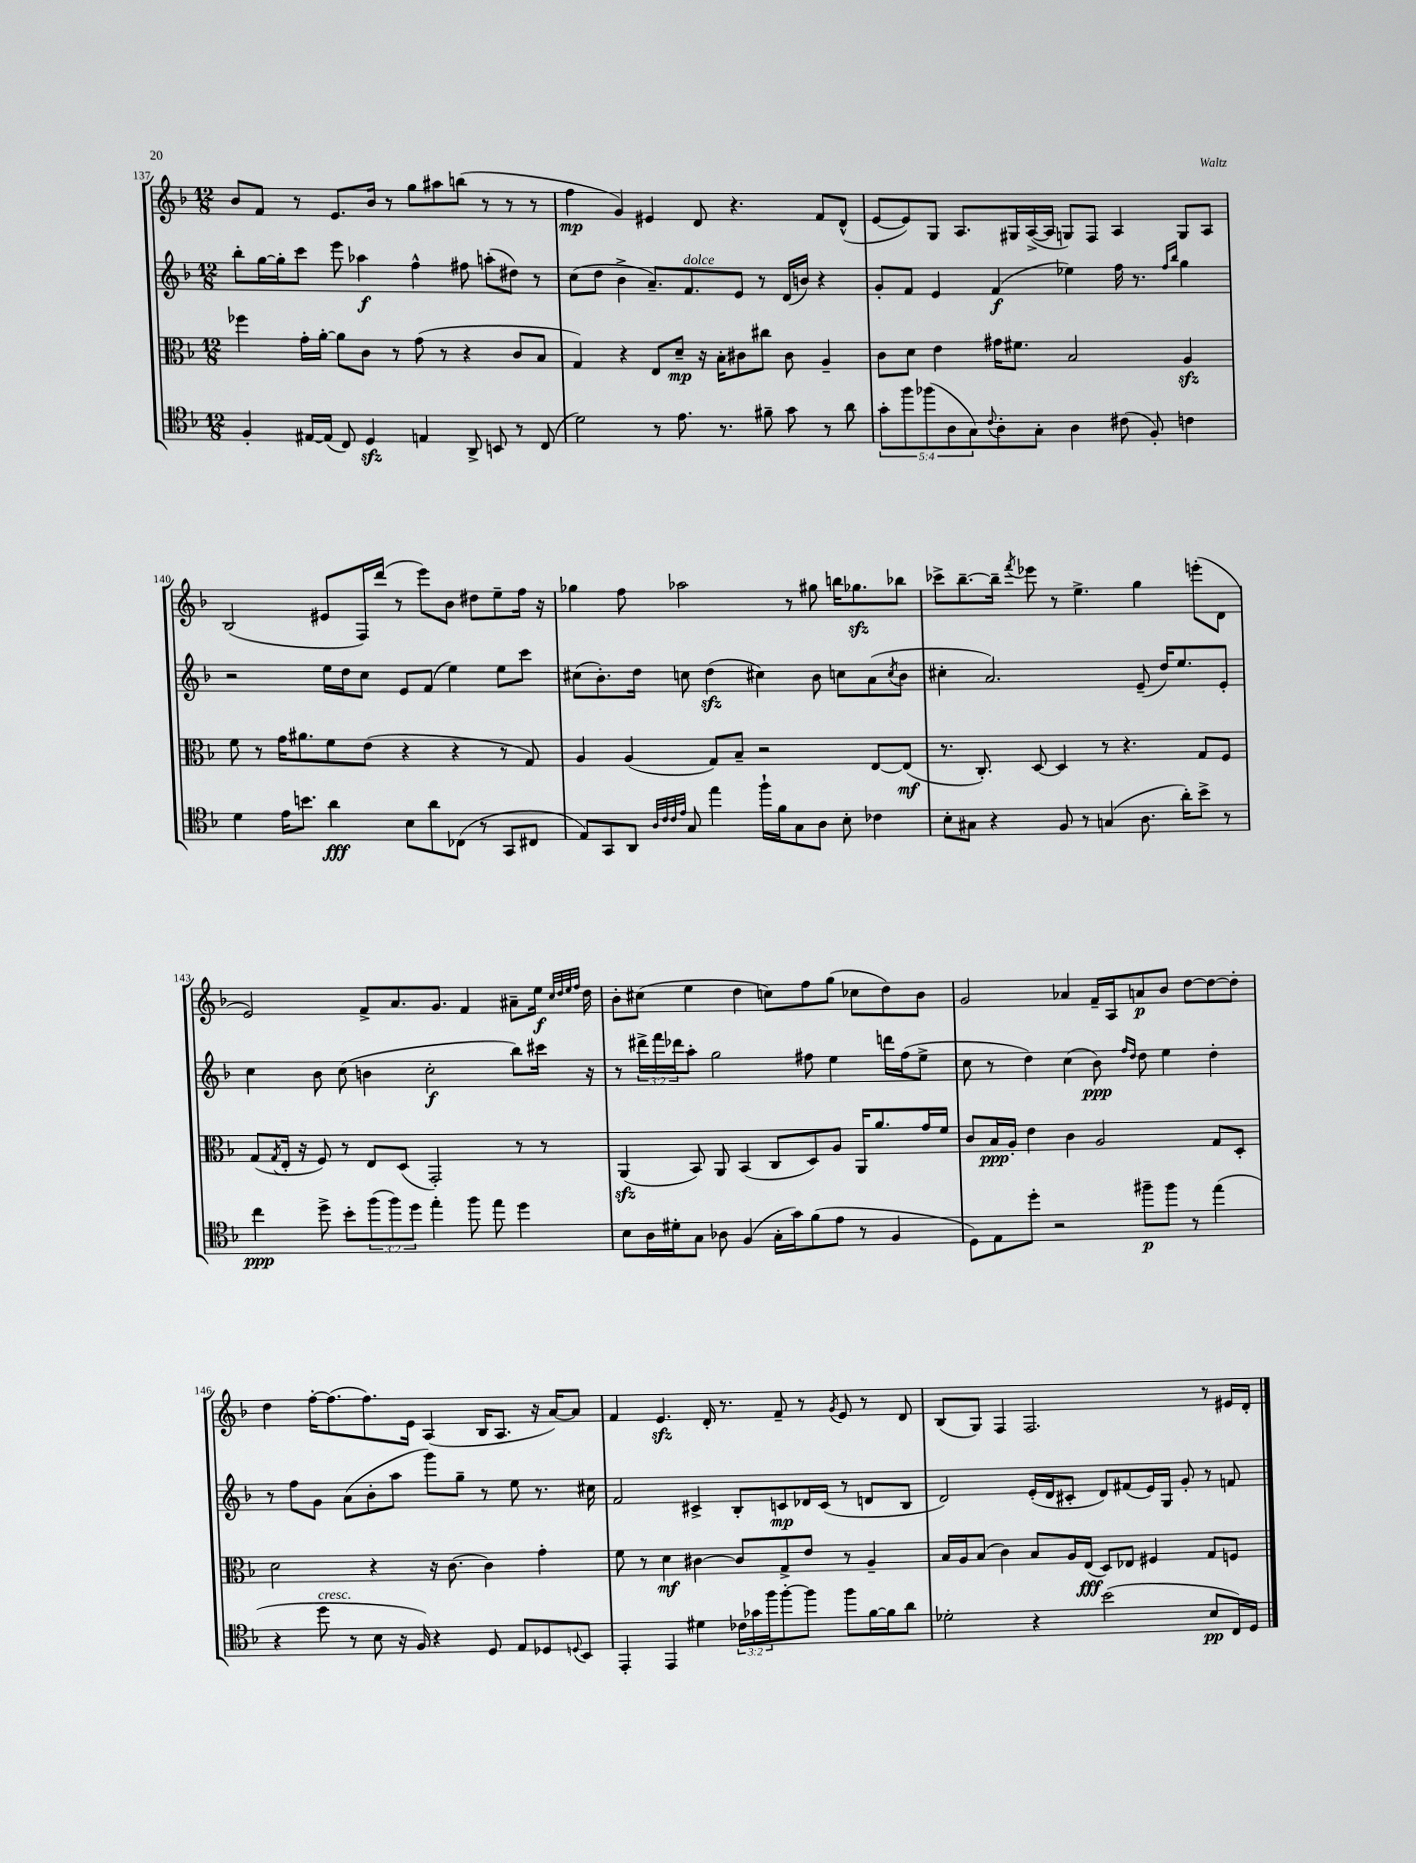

**kern	**kern	**kern	**kern
*staff4	*staff3	*staff2	*staff1
*clefC4	*clefC3	*clefG2	*clefG2
*k[b-]	*k[b-]	*k[b-]	*k[b-]
*M12/8	*M12/8	*M12/8	*M12/8
4F'	4ff-	8bb-'	8b-
.	.	[16gg	8f
.	.	16gg']	.
[16E#	16g'	8ccc	8r
(16E#]	[16a'	.	.
8C)	8a]	8eee	8.e
4D	8c	4aa-	.
.	.	.	16b-
.	8r	.	8r
4E	(8g	4ff^^	8gg
.	8r	.	8aa#
8AA^	4r	8ff#	(8bb
8BB	.	(8aa'	8r
8r	8c	8dd#)	8r
(8C	8B-	8r	8r
=	=	=	=
2d)	4G)	(8cc	4ff
.	.	8dd	.
.	4r	4b-^	4g)
8r	8E	8.a~)	4e#
8.e	8d~	.	.
.	.	8.f	.
.	16r	.	8d
8.r	16B-'	.	.
.	8c#	8e	4.r
8f#~	8cc#	8r	.
8g	8c#	(16d	.
.	.	16b)	.
8r	4A~	4r	8f
8a	.	.	(8d^^
=	=	=	=
10g'	8c	8g'	[8e
10ff	.	.	.
.	8d	8f	8e])
(10ff-	.	.	.
.	4e	4e	8G
10A	.	.	.
.	.	.	8.A
10G)	.	.	.
8qqc	.	.	.
8A'	16g#	(4f	.
.	8.f#	.	16G#
8G'	.	.	([16A^
.	.	.	16A]
4A	2B-	4ee-)	8G)
.	.	.	8F
(8c#	.	16ff	4A
.	.	8.r	.
8F')	.	.	.
.	.	16qqff	.
.	.	16qqbb-	.
4c	4A	4gg	8G
.	.	.	8A
=	=	=	=
4d	8f	2r	(2B-
.	8r	.	.
16e	16g	.	.
8.b	8.a#	.	.
4a	8f	16ee	8e#
.	.	16dd	.
.	(8e	8cc	16F)
.	.	.	(16ddd
8B-	4r	8e	8r
8a	.	(8f	8eee)
(8C-	4r	4ee)	8b-
8r	.	.	8dd#
8GG	8r	8ee	8ee~
8C#	8G)	8ccc	16ff
.	.	.	16r
=	=	=	=
8E)	4A	(8cc#	4gg-
8GG	.	8.b-')	.
8AA	(4A	.	8ff
.	.	16dd	.
32qqA	.	.	.
32qqc	.	.	.
32qqc	.	.	.
32qqe	.	.	.
8G	.	8cc	2aa-
4ee	8G)	(4dd	.
.	8B-~	.	.
16ff`	2r	4cc#)	.
16f	.	.	.
8G	.	.	8r
8A	.	8b-	8gg#
8B-'	.	8cc	16bb
.	.	.	8.gg-
4c-	[8E	(8a	.
.	.	8qcc	.
.	(8E]	8b-	8bb-
=	=	=	=
8B-'	8.r	4cc#'	8ccc-^
8G#	.	.	[8.bb-~
.	8.C')	.	.
4r	.	2.a)	.
.	.	.	16bb-~]
.	.	.	8qfff
.	[8D	.	8eee-
8F	4D]	.	8r
8r	.	.	4.ee^
(4G	8r	.	.
.	4.r	.	.
8.A	.	(8e~	4gg
.	.	16dd)	.
16a')	.	8.ee	.
8b-^	8G	.	(8eee'
8r	8F	8e'	8d
=	=	=	=
4cc	(8G	4cc	2e)
.	8qG	.	.
.	16E'	.	.
.	16r	.	.
8dd^	8F)	8b-	.
8b-'	8r	(8cc	.
(12ff	8E	4b	8f^
12ff)	.	.	.
.	(8D	.	8.a
12dd	.	.	.
4ee'	2GG')	2cc'	.
.	.	.	8.g
8ff	.	.	4f
8ee	.	.	.
4dd	8r	8bb-)	8a#~
.	8r	16ccc#	16ee
.	.	.	32qqcc
.	.	.	32qqdd
.	.	.	32qqee
.	.	.	32qqff
.	.	16r	16dd
=	=	=	=
8B-	(4AA	8r	8b-'
16A	.	24ddd#^	(8cc#
.	.	24fff	.
16d#'	.	.	.
.	.	24ddd-	.
8G	8BB-)	8aa'	4ee
8A-	8AA	2gg	.
(4F	(4BB-	.	4dd
16G'	8C	.	8cc)
16g)	.	.	.
(8f	8D)	8ff#	8ff
8e	8A	4ee	(8gg
8r	16AA	.	8cc-
.	8.a	.	.
4F	.	16ddd	8dd)
.	.	(16ff#	.
.	16g	8ee^	8b-
.	16f	.	.
=	=	=	=
8D)	8c	8cc	2g
8E	16B-	8r	.
.	16A'	.	.
8dd'	4e	4dd)	.
2r	.	.	.
.	4c	(4cc	4a-
.	2A	8b-)	16f~
.	.	.	16A
.	.	16qqff	.
.	.	16qqdd	.
8ff#~	.	8dd	8a
8ff#	.	4ee	8b-
8r	.	.	[8dd
(4ee	8G	4dd'	8dd_
.	8D'	.	8dd']
=	=	=	=
4r	2d	8r	4dd
.	.	8ff	.
8dd	.	8g	[16ff'
.	.	.	(8.ff]
8r	.	(8a	.
8B-	4r	8b-'	8.ff)
16r	.	8aa	.
16F)	.	.	16e
4r	16r	8ggg)	(4A
.	[8.c	.	.
.	.	8gg~	.
8D	4c]	8r	16B-
.	.	.	8.A
8E	.	8ee	.
8D-	4g'	8.r	16r
.	.	.	[16a)
8qqD	.	.	.
8BB-	.	.	8a]
.	.	16cc#	.
=	=	=	=
4EE'	8f	2f	4f
.	8r	.	.
4EE	4d	.	4.e
4d#	[4c#	4c#^	.
.	.	.	16d'
.	.	.	8.r
24c-	8c#]	8B-'	.
24g-	.	.	.
24ff	.	.	.
[8ff'	8G^	8c	8f~
8ff]	8e	16d-	8r
.	.	(16c	.
.	.	.	8qg
8ff	8r	8r	8e
[16f	4A~	8d	8r
16f]	.	.	.
8a	.	8B-	8d
=	=	=	=
2d-'	16B-	2d)	(8B-
.	16A	.	.
.	(8B-	.	8G)
.	4c)	.	4F
4r	8B-	(16e'	2.F
.	.	16d	.
.	16A	8c#'	.
.	(16E	.	.
(2b-	8D)	8d)	.
.	8E-	(8f#	.
.	4F#	16e)	.
.	.	16G	.
.	.	8g'	.
8B-	8G	8r	8r
16C)	8F	8f	16e#
16D	.	.	16d'
==	==	==	==
*-	*-	*-	*-
